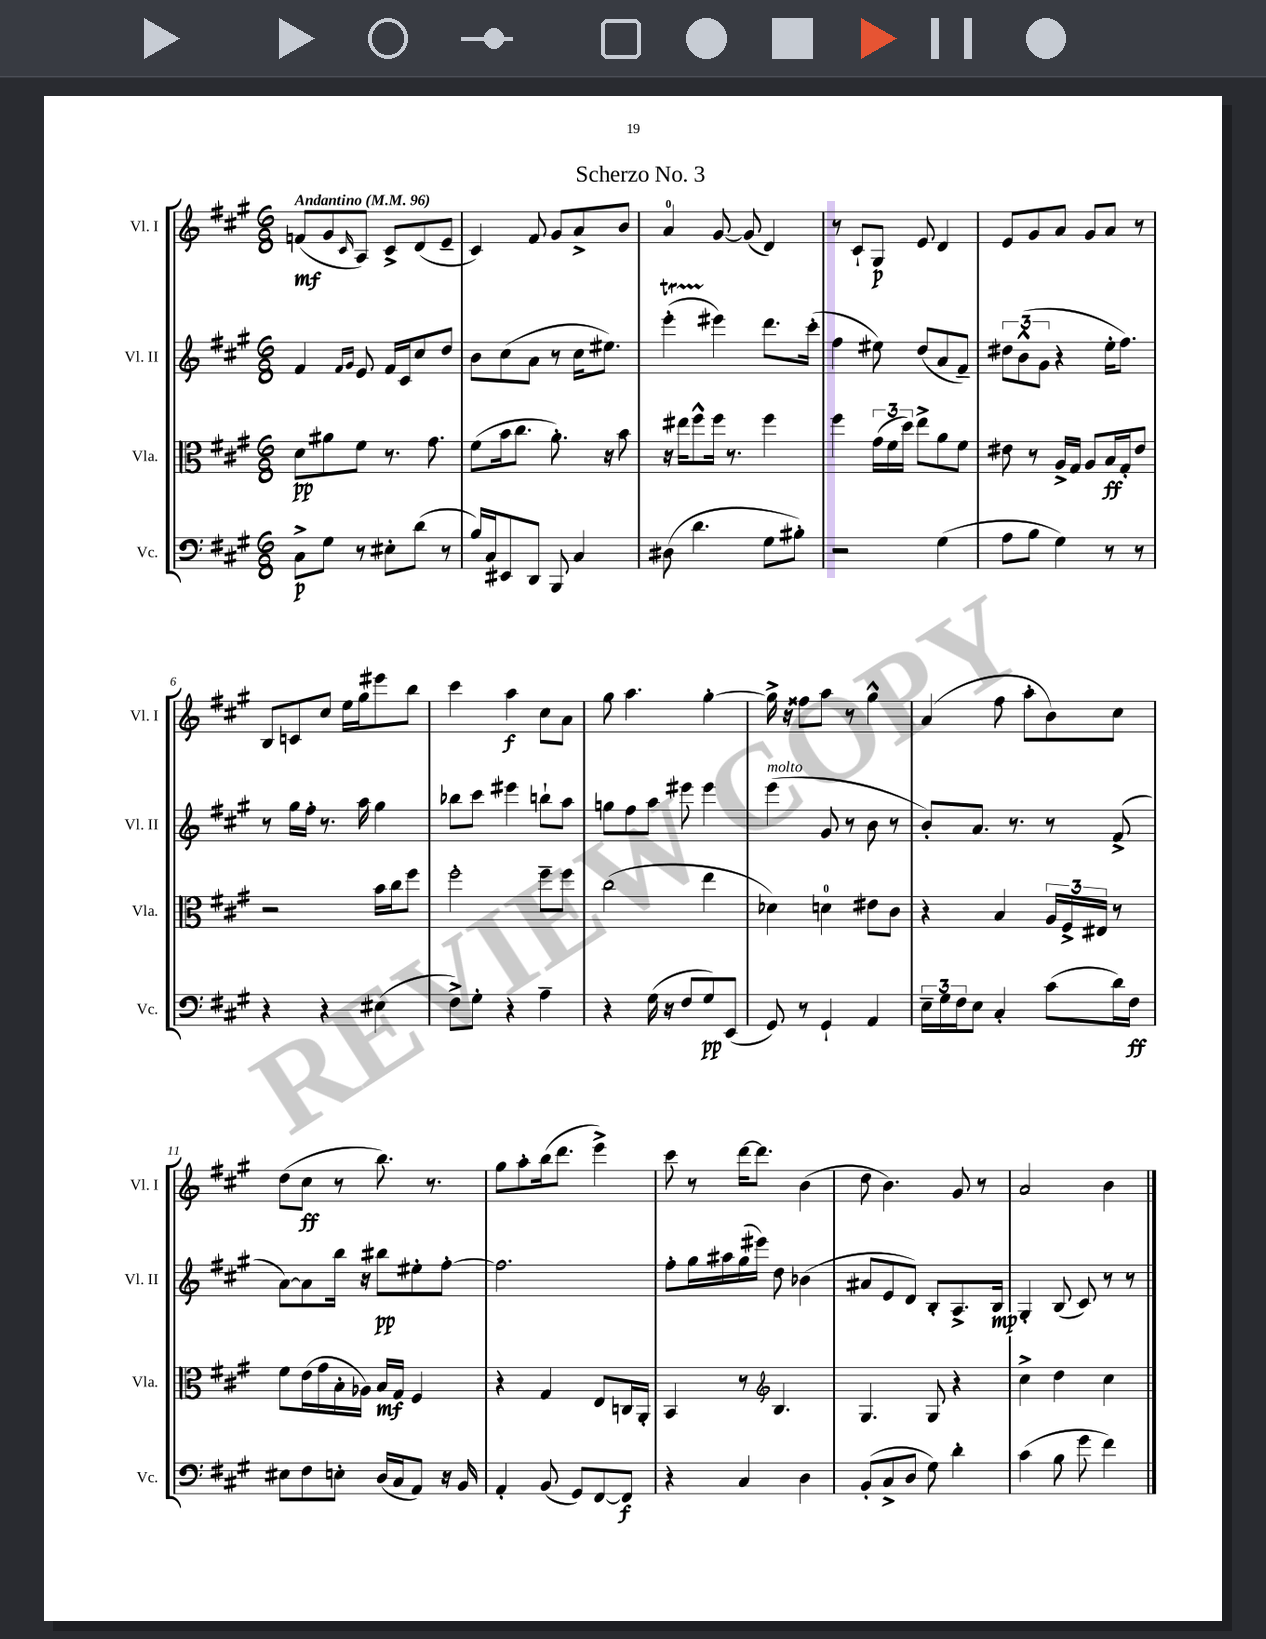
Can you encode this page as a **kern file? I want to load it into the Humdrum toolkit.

**kern	**dynam	**kern	**dynam	**kern	**dynam	**kern	**dynam
*part4	*part4	*part3	*part3	*part2	*part2	*part1	*part1
*staff4	*staff4	*staff3	*staff3	*staff2	*staff2	*staff1	*staff1
*I"Vc.	*	*I"Vla.	*	*I"Vl. II	*	*I"Vl. I	*
*I'Vc.	*	*I'Vla.	*	*I'Vl. II	*	*I'Vl. I	*
*clefF4	*	*clefC3	*	*clefG2	*	*clefG2	*
*k[f#c#g#]	*	*k[f#c#g#]	*	*k[f#c#g#]	*	*k[f#c#g#]	*
*M6/8	*	*M6/8	*	*M6/8	*	*M6/8	*
*MM96	*	*MM96	*	*MM96	*	*MM96	*
=1	=1	=1	=1	=1	=1	=1	=1
!	!	!	!	!	!	!LO:TX:a:B:t=Andantino	!
8C#^\L	p	8d\L	pp	4f#/	.	(8fn/L	mf
8G#\J	.	8a#X\	.	.	.	8g#/	.
.	.	.	.	16qqf#/LL	.	.	.
.	.	.	.	16qqg#/JJ	.	16qqc#/	.
8r	.	8f#\J	.	8e/	.	8A/J)	.
8E#X'\L	.	8.r	.	16f#/LL	.	8c#^/L	.
.	.	.	.	16c#/J	.	.	.
(8d\J	.	.	.	8cc#/	.	(8d/	.
.	.	8.g#\	.	.	.	.	.
8r	.	.	.	8dd/J	.	8e~/J	.
=2	=2	=2	=2	=2	=2	=2	=2
16B/LL)	.	(8f#\L	.	8b\L	.	4c#/)	.
16C#/J	.	.	.	.	.	.	.
8EE#X/	.	16b\k	.	(8cc#\	.	.	.
.	.	8.cc#\J	.	.	.	.	.
8DD/J	.	.	.	8a\J	.	8f#/	.
8BBB/	.	8.a'\)	.	8r	.	8g#/L	.
4C#/	.	.	.	16cc#\KL	.	8a^/	.
.	.	16r	.	8.ee#X\J)	.	.	.
.	.	8b\	.	.	.	8b/J	.
=3	=3	=3	=3	=3	=3	=3	=3
(8D#X\	.	16r	.	(4eeeT'\	.	4a/	.
.	.	16ee#X\KL	.	.	.	.	.
4.d\	.	8ff#^^\	.	.	.	.	.
.	.	16ff#\Jk	.	4eee#X\)	.	[8g#/	.
.	.	8.r	.	.	.	.	.
.	.	.	.	.	.	(8g#/]	.
8G#\L	.	4ff#\	.	8.ddd\L	.	4d/)	.
8B#X'\J)	.	.	.	.	.	.	.
.	.	.	.	(16ccc#'\Jk	.	.	.
=4	=4	=4	=4	=4	=4	=4	=4
2r	.	4ff#\	.	4ff#\	.	8r	.
.	.	.	.	.	.	8c#`/L	.
.	.	(24g#\LL	.	8ee#X\)	.	8G#/J	p
.	.	24f#\	.	.	.	.	.
.	.	24dd\JJ)	.	.	.	.	.
.	.	8ee^\L	.	(8dd/L	.	8e/	.
(4G#\	.	8a\	.	8a/	.	4d/	.
.	.	8f#\J	.	8f#~/J)	.	.	.
=5	=5	=5	=5	=5	=5	=5	=5
8A\L	.	8e#X\	.	12dd#X\L	.	8e/L	.
.	.	.	.	(12b^^\	.	.	.
8B\J	.	8r	.	.	.	8g#/	.
.	.	.	.	12g#\J	.	.	.
4G#\)	.	16A^/LL	.	4r	.	8a/J	.
.	.	16G#/JJ	.	.	.	.	.
.	.	8A/L	.	.	.	8g#/L	.
8r	.	16B/L	ff	16ee'\KL	.	8a/J	.
.	.	16G#'/J	.	8.ff#\J)	.	.	.
8r	.	8e#/J	.	.	.	8r	.
!!LO:LB:g=z
=6	=6	=6	=6	=6	=6	=6	=6
4r	.	2r	.	8r	.	8B/L	.
.	.	.	.	16gg#\LL	.	8cn/	.
.	.	.	.	16ff#'\JJ	.	.	.
4r	.	.	.	8.r	.	8cc#/J	.
.	.	.	.	.	.	16ee\LL	.
.	.	.	.	16aa\	.	16gg#\J	.
(4E#X\	.	16b\LL	.	4gg#\	.	8eee#X\	.
.	.	16cc#\J	.	.	.	.	.
.	.	8ff#\J	.	.	.	8bb\J	.
=7	=7	=7	=7	=7	=7	=7	=7
8F#^\L)	.	2ff#'\	.	8bb-X\L	.	4ccc#\	.
8G#'\J	.	.	.	8ccc#\J	.	.	.
4r	.	.	.	4eee#X\	.	4aa\	f
4A~\	.	8ff#~\L	.	8bbn`\L	.	8cc#\L	.
.	.	8ff#\J	.	8aa\J	.	8a\J	.
=8	=8	=8	=8	=8	=8	=8	=8
4r	.	(2cc#\	.	8ggn\L	.	8gg#\	.
.	.	.	.	8ff#\	.	4.aa\	.
(16G#\	.	.	.	8aa\J	.	.	.
16r	.	.	.	.	.	.	.
8F#/L	.	.	.	8eee#X\	.	.	.
8G#/)	pp	4ee\	.	4eee#\	.	[4gg#'\	.
(8EE/J	.	.	.	.	.	.	.
=9	=9	=9	=9	=9	=9	=9	=9
!	!	!	!	!LO:TX:a:i:t=molto	!	!	!
8GG#/)	.	4d-X\)	.	(4eee\	.	16gg#^\]	.
.	.	.	.	.	.	16r	.
8r	.	.	.	.	.	8ff##X\L	.
4GG#`/	.	4dn\	.	8g#/	.	8aa\J	.
.	.	.	.	8r	.	8r	.
4AA/	.	8e#X\L	.	8b\	.	4gg#^^\	.
.	.	8c#\J	.	8r	.	.	.
=10	=10	=10	=10	=10	=10	=10	=10
24E~\LL	.	4r	.	8b'/L)	.	(4a/	.
24G#\	.	.	.	.	.	.	.
24F#\J	.	.	.	.	.	.	.
8E\J	.	.	.	8.a/J	.	.	.
4C#'/	.	4B/	.	.	.	8ff#\	.
.	.	.	.	8.r	.	.	.
.	.	.	.	.	.	8aa'\L	.
(8c#\L	.	24A/LL	.	8r	.	8b\)	.
.	.	24F#^/	.	.	.	.	.
.	.	24E#X/JJ	.	.	.	.	.
16d\L)	.	8r	.	(8f#^/	.	8cc#\J	.
16F#\JJ	ff	.	.	.	.	.	.
!!LO:LB:g=z
=11	=11	=11	=11	=11	=11	=11	=11
8E#X\L	.	8f#\L	.	[8a\L)	.	(8dd\L	.
8F#\	.	(16e\L	.	8a\]	.	8cc#\J	ff
.	.	16g#\	.	.	.	.	.
8En'\J	.	16B'\	.	16bb\Jk	.	8r	.
.	.	16A-X\JJ)	.	16r	.	.	.
(16D/LL	.	16B/LL	mf	8bb#X\L	pp	8.bb\)	.
16C#/J	.	16G#/JJ	.	.	.	.	.
8AA/J)	.	4F#/	.	8ee#X'\	.	.	.
.	.	.	.	.	.	8.r	.
16r	.	.	.	[8ff#'\J	.	.	.
16BB/	.	.	.	.	.	.	.
=12	=12	=12	=12	=12	=12	=12	=12
4AA'/	.	4r	.	2.ff#\]	.	8gg#\L	.
.	.	.	.	.	.	8aa'\	.
(8BB/	.	4G#/	.	.	.	(16bb\k	.
.	.	.	.	.	.	8.ddd\J	.
8GG#/L)	.	.	.	.	.	.	.
[8FF#/	.	8E/L	.	.	.	4eee^\)	.
8FF#/J]	f	16Cn/L	.	.	.	.	.
.	.	16AA'/JJ	.	.	.	.	.
=13	=13	=13	=13	=13	=13	=13	=13
4r	.	4BB/	.	8ff#'\L	.	8ccc#\	.
.	.	.	.	16gg#\L	.	8r	.
.	.	.	.	16aa#X\	.	.	.
4C#/	.	8r	.	(16gg#\	.	[16ddd\KL	.
.	.	.	.	16eee#X\JJ)	.	8.ddd\J]	.
*	*	*clefG2	*	*	*	*	*
.	.	4.B/	.	8dd\	.	.	.
4D\	.	.	.	(4b-X\	.	(4b\	.
=14	=14	=14	=14	=14	=14	=14	=14
(8BB'/L	.	4.G#/	.	8a#X/L	.	8dd\	.
8C#^/	.	.	.	8e/	.	4.b\)	.
8D/J	.	.	.	8d/J)	.	.	.
8G#\)	.	8G#/	.	8B'/L	.	.	.
4d'\	.	4r	.	8.A^/	.	8g#/	.
.	.	.	.	.	.	8r	.
.	.	.	.	16B/Jk	mp	.	.
=15	=15	=15	=15	=15	=15	=15	=15
(4c#\	.	4cc#^\	.	4G#'/	.	2a/	.
8B\	.	4dd\	.	(8B/	.	.	.
8g#\	.	.	.	8c#/)	.	.	.
4f#\)	.	4cc#\	.	8r	.	4b\	.
.	.	.	.	8r	.	.	.
==	==	==	==	==	==	==	==
*-	*-	*-	*-	*-	*-	*-	*-
